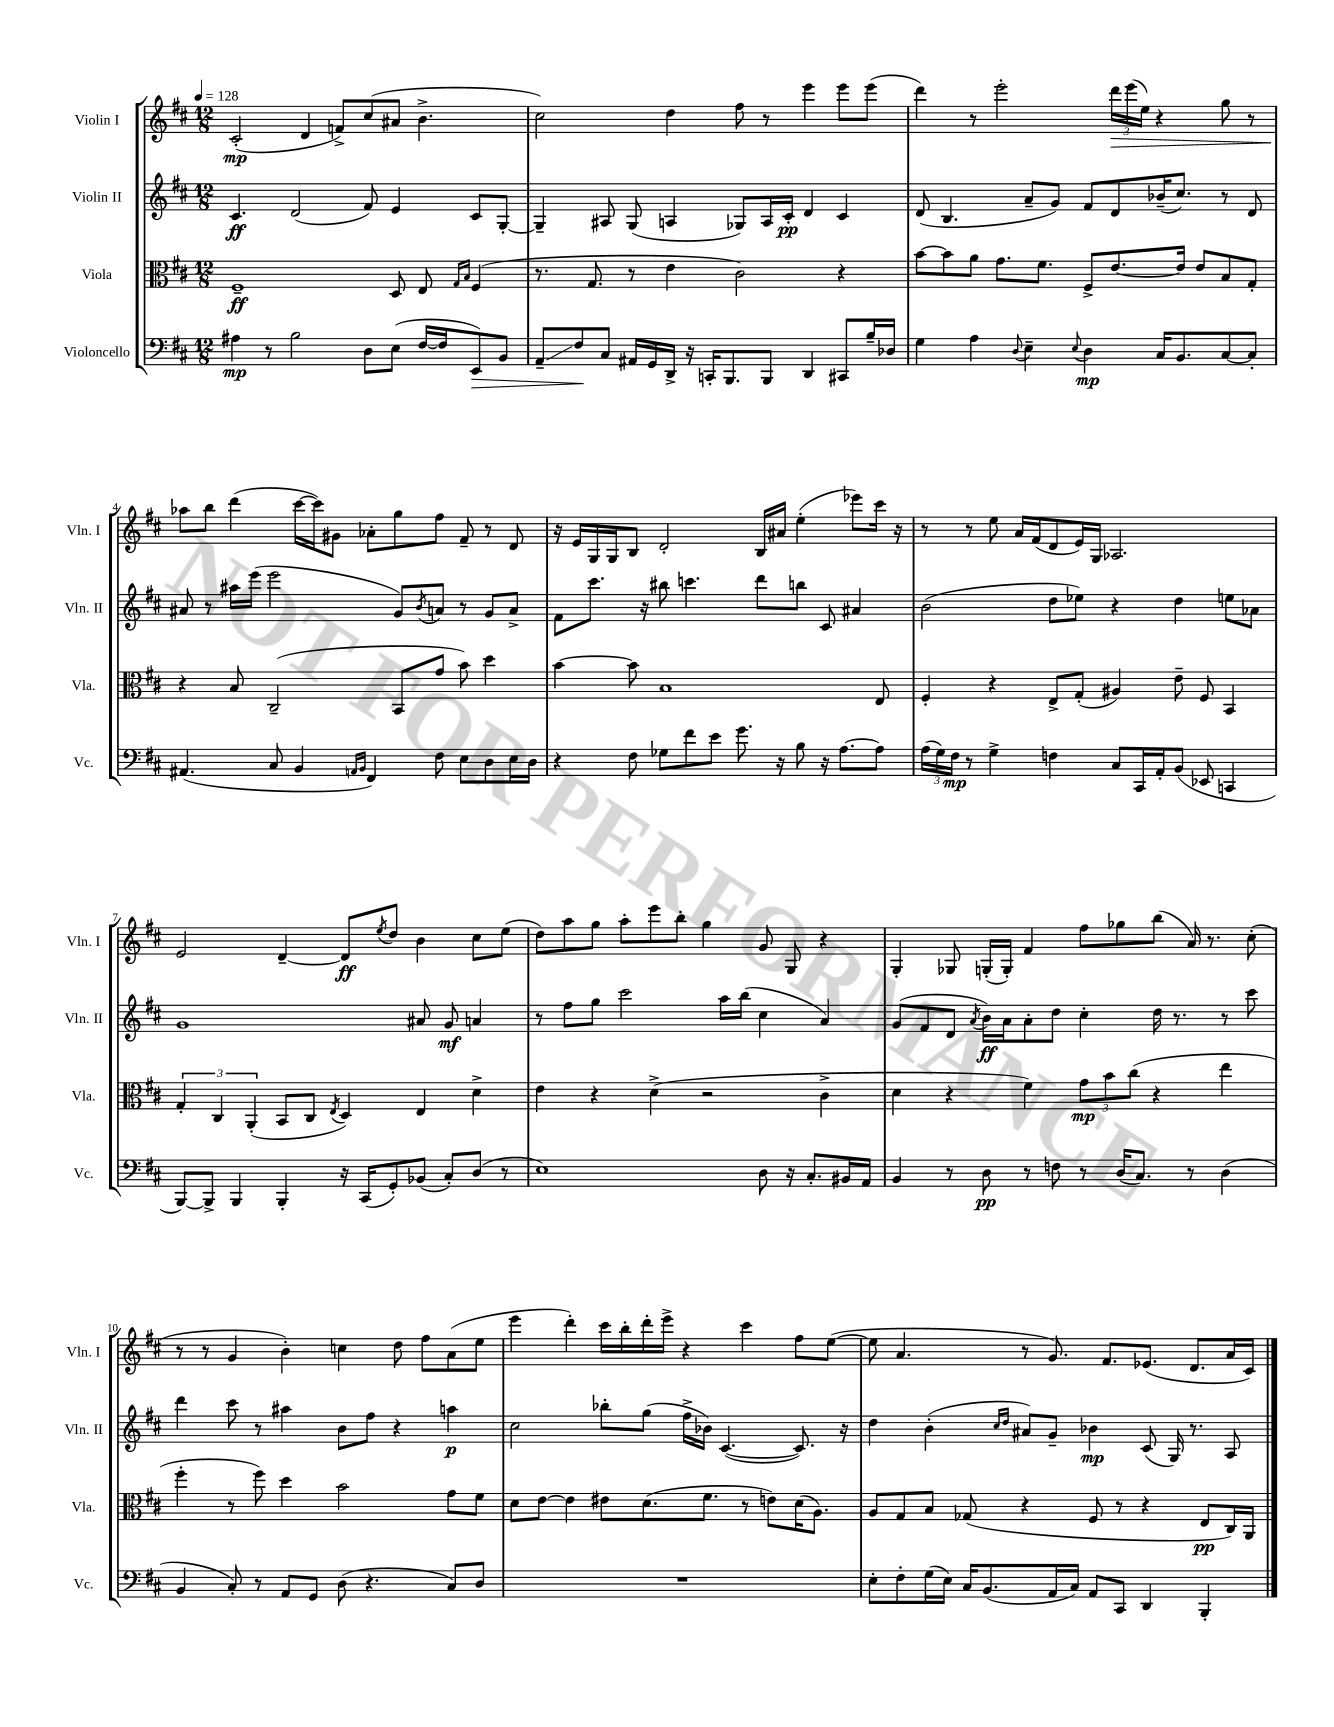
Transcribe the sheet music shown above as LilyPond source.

<<
\new StaffGroup <<
\new Staff = "s0" \with { instrumentName = "Violin I" shortInstrumentName = "Vln. I" } {
    \clef treble \key d \major \numericTimeSignature \time 12/8 \tempo 4 = 128
    cis'2-.\mp( d'4 f'8->) cis''8( ais'8 b'4.-> |
    cis''2) d''4 fis''8 r8 e'''4 e'''8 e'''8( |
    d'''4) r8 e'''2-. \tuplet 3/2 { d'''16\> e'''16( e''16) } r4 g''8 r8 |
    aes''8\! b''8 d'''4( cis'''16~ cis'''16) gis'8 aes'8-. g''8 fis''8 fis'8-- r8 d'8 |
    r16 e'16 g16 g16 b8 d'2-. b16 ais'16 e''4-.( ees'''8) cis'''16 r16 |
    r8 r8 e''8 a'16 fis'16( d'8 e'16) g16 aes2. |
    e'2 d'4~-- d'8\ff \acciaccatura { e''8 } d''8 b'4 cis''8 e''8( |
    d''8) a''8 g''8 a''8-. e'''8 b''8-. g''4 g'8 g8 r4 |
    g4-. ges8 g16-.( g16-.) fis'4 fis''8 ges''8 b''8( a'16) r8. cis''8-.( |
    r8 r8 g'4 b'4-.) c''4 d''8 fis''8 a'8( e''8 |
    e'''4 d'''4-.) cis'''16 b''16-. d'''16-. e'''16-> r4 cis'''4 fis''8 e''8~( |
    e''8 a'4. r8 g'8.) fis'8. ees'8.( d'8. a'16 cis'16) \bar "|." |
}
\new Staff = "s1" \with { instrumentName = "Violin II" shortInstrumentName = "Vln. II" } {
    \clef treble \key d \major \numericTimeSignature \time 12/8
    cis'4.\ff d'2( fis'8) e'4 cis'8 g8~-. |
    g4-- ais8 g8( a4 ges8) a16 cis'16-.\pp d'4 cis'4 |
    d'8( b4. a'8-- g'8) fis'8 d'8 bes'16--( cis''8.) r8 d'8 |
    ais'8 r8 ais''16 e'''16( e'''2 g'8) \acciaccatura { b'8 } a'8 r8 g'8 a'8-> |
    fis'8 cis'''8. r16 bis''8 c'''4. d'''8 b''8 cis'8 ais'4 |
    b'2( d''8 ees''8) r4 d''4 e''8 aes'8 |
    g'1 ais'8 g'8\mf a'4 |
    r8 fis''8 g''8 cis'''2 a''16 b''16( cis''4 a'4) |
    g'8( fis'8 d'8 \acciaccatura { a'8 } b'16\ff) a'16 a'8-. d''8 cis''4-. d''16 r8. r8 cis'''8 |
    d'''4 cis'''8 r8 ais''4 b'8 fis''8 r4 a''4\p |
    cis''2 bes''8-. g''8( fis''16-> bes'16) cis'4.~( cis'8.) r16 |
    d''4 b'4-.( \grace { cis''16 d''16 } ais'8) g'8-- bes'4\mp cis'8( g16) r8. a8 \bar "|." |
}
\new Staff = "s2" \with { instrumentName = "Viola" shortInstrumentName = "Vla." } {
    \clef alto \key d \major \numericTimeSignature \time 12/8
    fis1--\ff d8 e8 \grace { g16 b16 } fis4( |
    r8. g8. r8 e'4 cis'2) r4 |
    b'8~ b'8 a'8 g'8. fis'8. fis8-> e'8.~ e'16 e'8 b8 g8-. |
    r4 b8 cis2--( b,8 g'8 b'8) d''4 |
    b'4~ b'8 b1 e8 |
    fis4-. r4 e8-> g8-.( ais4) e'8-- fis8 b,4 |
    \tuplet 3/2 { g4-. cis4 a,4-.( } b,8 cis8 \acciaccatura { e8 } d4) e4 d'4-> |
    e'4 r4 d'4->( r2 cis'4-> |
    d'4 r4 fis'4) \tuplet 3/2 { g'8\mp b'8 cis''8( } r4 e''4 |
    fis''4-. r8 fis''8) d''4 b'2 g'8 fis'8 |
    d'8 e'8~ e'4 eis'8 d'8.( fis'8. r8 e'8) d'16( a8.) |
    a8 g8 b8 ges8( r4 fis8 r8 r4 e8\pp cis16) a,16 \bar "|." |
}
\new Staff = "s3" \with { instrumentName = "Violoncello" shortInstrumentName = "Vc." } {
    \clef bass \key d \major \numericTimeSignature \time 12/8
    ais4\mp r8 b2 d8 e8( fis16~ fis16 e,8\>) b,8 |
    a,8--\glissando fis8\! cis8 ais,16 g,16 d,16-> r16 c,16-. b,,8. b,,8 d,4 cis,8 b16-- des16 |
    g4 a4 \appoggiatura { d8 } e4-- \appoggiatura { e8 } d4\mp cis16 b,8. cis8~ cis8-. |
    ais,4.( cis8 b,4 \grace { a,16 b,16 } fis,4) fis8 e8 d8 e16 d16 |
    r4 fis8 ges8 fis'8 e'8 g'8. r16 b8 r16 a8.~ a8 |
    \tuplet 3/2 { a16( g16) fis16\mp } r8 g4-> f4 cis8 cis,16 a,16-. b,8( ees,8 c,4 |
    b,,8~) b,,8-> b,,4 b,,4-. r16 cis,16( g,8-.) bes,8( cis8-.) d8( r8 |
    e1) d8 r16 cis8.-. bis,16 a,16 |
    b,4 r8 d8\pp r8 f8 r8 d16( cis8.) r8 d4( |
    b,4 cis8-.) r8 a,8 g,8 d8( r4. cis8) d8 |
    R1. |
    e8-. fis8-. g16( e16) cis16 b,8.( a,16 cis16) a,8 cis,8 d,4 b,,4-. \bar "|." |
}
>>
>>
